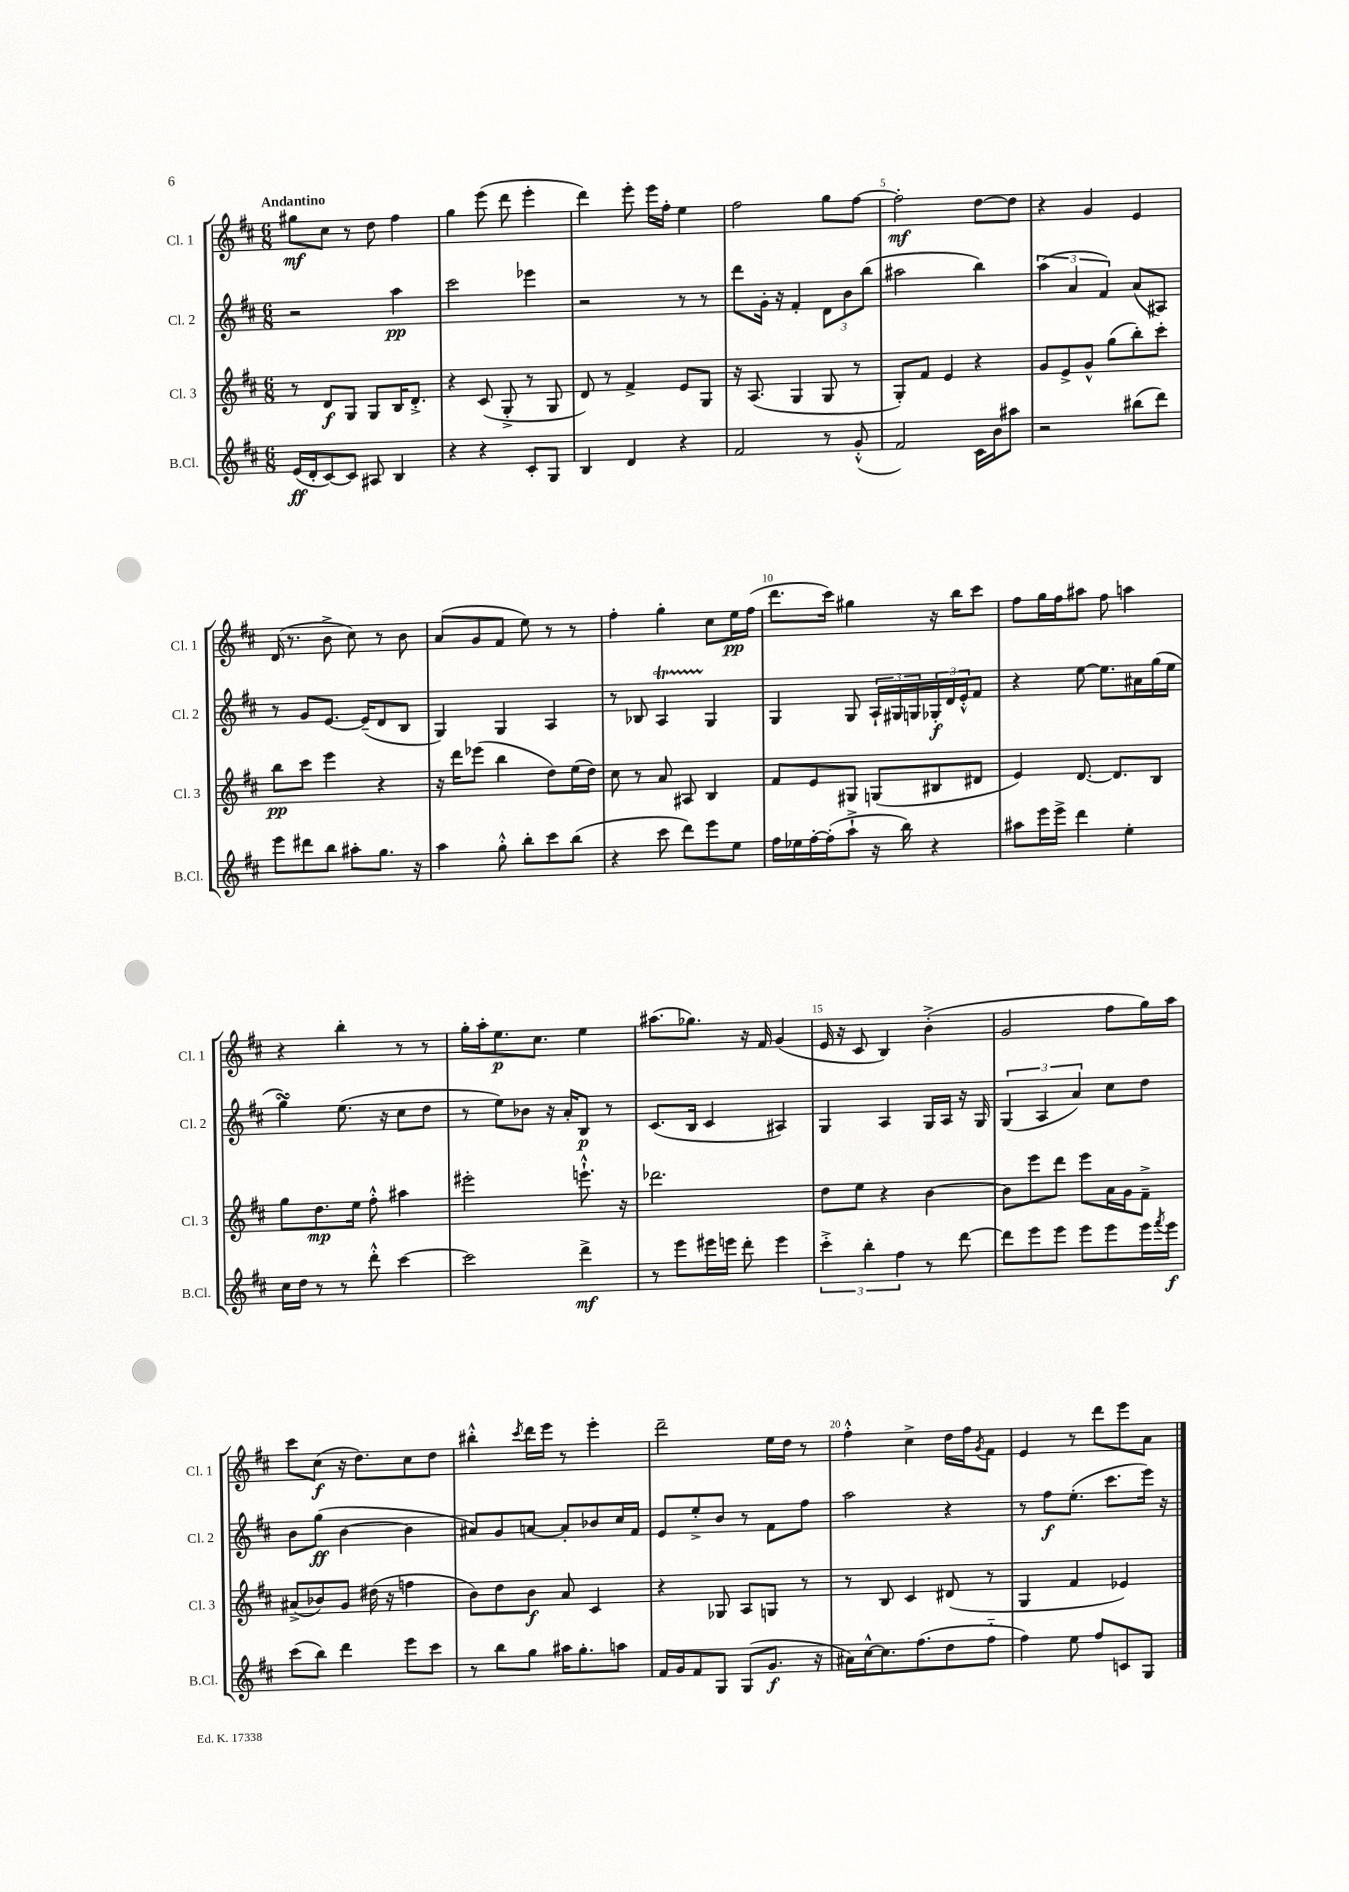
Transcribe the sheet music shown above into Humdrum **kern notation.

**kern	**kern	**kern	**kern
*staff4	*staff3	*staff2	*staff1
*clefG2	*clefG2	*clefG2	*clefG2
*k[f#c#]	*k[f#c#]	*k[f#c#]	*k[f#c#]
*M6/8	*M6/8	*M6/8	*M6/8
(16e	8r	2r	8gg#
16d'	.	.	.
[8c#)	8d	.	8cc#
8c#]	8G	.	8r
8A#	8G	.	8dd
4B	16B	4aa	4ff#
.	8.d'^	.	.
=	=	=	=
4r	4r	2ccc#	4gg
4r	(8c#	.	(8eee
.	8G'^	.	8ddd
8c#'	8r	4eee-	4eee'
8G	8G	.	.
=	=	=	=
4B	8d)	2r	4ddd)
.	8r	.	.
4d	4f#^	.	8eee'
.	.	.	16eee
.	.	.	16ff#'
4r	8e	8r	4ee
.	8G	8r	.
=	=	=	=
2f#	16r	8ddd	2ff#
.	(8.A	.	.
.	.	16g'	.
.	.	16r	.
.	4G	4f#'	.
8r	8G	12d	8gg
.	.	12b	.
(8g'^^	8r	.	[8ff#
.	.	(12bb	.
=	=	=	=
2f#)	8G')	2aa#	2ff#']
.	8f#	.	.
.	4e	.	.
16c#	4r	4bb)	[8dd
16b	.	.	.
8aa#	.	.	8dd]
=	=	=	=
2r	8g	(6aa	4r
.	8e^	.	.
.	.	6a	.
.	8g^^	.	4g
.	.	6f#)	.
.	(8gg	.	.
(8bb#	8bb')	(8a	4e
8ddd)	8ccc#'	8A#)	.
=	=	=	=
8eee	8bb	8r	(16d
.	.	.	8.r
8ddd#	8ccc#	8g	.
8bb	4eee	[8.e	8b^
8aa#'	.	.	8cc#)
.	.	(16e~]	.
8.gg	4r	8d	8r
.	.	8B	8b
16r	.	.	.
=	=	=	=
4aa	16r	4G)	(8a
.	16ddd	.	.
.	(8eee-	.	8g
8gg'^^	4bb	4G	8f#
8bb'	.	.	8ee)
8ccc#	8dd)	4A	8r
(8bb	(16ee	.	8r
.	16dd)	.	.
=	=	=	=
4r	8cc#	8r	4ff#'
.	8r	8B-	.
8ccc#	8a	4A	4gg'
8ddd)	8A#	.	.
8eee	4B	4G	8cc#
8ee	.	.	16ee
.	.	.	(16ff#
=	=	=	=
16ff#	8f#	4G	8.ddd
16ee-	.	.	.
[16ff#'	8e	.	.
(16ff#']	.	.	16ccc#)
8aa`^	8G#	8G	4gg#
16r	(8G	24A`	.
.	.	24G#	.
16bb)	.	.	.
.	.	24G	.
4r	8B#	24G-'	16r
.	.	24d	.
.	.	.	16bb
.	.	24e'^^	.
.	8d#	8f#	8ccc#
=	=	=	=
8aa#	4e)	4r	8ff#
16eee	.	.	16gg
16eee^	.	.	16ff#
4ddd	[8.d	[8ee	8aa#
.	.	8.ee]	8ff#
.	8.d]	.	.
4ee'	.	.	4aa
.	.	16a#	.
.	8B	(16gg	.
.	.	16ee	.
=	=	=	=
16cc#	8gg	4gg)	4r
16dd	.	.	.
8r	8.dd	.	.
8r	.	(8.ee	4bb'
.	16ee	.	.
8ddd'^^	8ff#'^^	.	.
.	.	16r	.
[4ccc#	4aa#	8cc#	8r
.	.	8dd	8r
=	=	=	=
2ccc#]	2eee#'	8r	16gg'
.	.	.	16aa'
.	.	8ee)	8.ee
.	.	8b-	.
.	.	.	8.cc#
.	.	16r	.
.	.	16a'	.
4ddd^	8.eee`^^	8B	4ee
.	.	8r	.
.	16r	.	.
=	=	=	=
8r	2.ddd-	(8.c#	(8.aa#
8eee	.	.	.
.	.	16B	8.gg-)
16eee#	.	4c#	.
16eee	.	.	.
8ddd'	.	.	16r
.	.	.	16f#
4eee	.	4A#)	(4g
=	=	=	=
6ccc#'^	8dd	4G	16e
.	.	.	16r
.	8ee	.	8c#
6bb'	.	.	.
.	4r	4A	4B)
6ff#	.	.	.
8r	[4b	16G	(4b'^
.	.	16A	.
[8ddd	.	16r	.
.	.	16G	.
=	=	=	=
8ddd]	8b]	(6G	2g
8eee	8eee	.	.
.	.	6A	.
8eee	8ddd	.	.
.	.	6a)	.
8eee	8eee	.	.
8eee	16a	8cc#	8ff#
.	16g	.	.
16eee	8f#~^	8dd	16gg)
8qfff#	.	.	.
16eee	.	.	16aa
=	=	=	=
(8ccc#	(8a#^	8b	8ccc#
8bb)	8b-)	(8gg	(8cc#
4ddd	8g	[4b	16r
.	.	.	8.dd)
.	(16dd#	.	.
.	16r	.	.
8eee	4ff	4b]	8cc#
8ccc#	.	.	8dd
=	=	=	=
8r	8b)	8a#)	4bb#'^^
8bb	8dd	8g	.
.	.	.	8qccc#
8gg	8b	[8a	16ddd
.	.	.	16eee
16aa#	8a	8a']	8r
8.gg'	.	.	.
.	4c#	8b-	4eee'
8aa	.	16cc#	.
.	.	16f#	.
=	=	=	=
16f#	4r	8e	2ddd~
16g	.	.	.
8f#	.	8ee'^	.
8G	8G-	8b	.
(8G	8A	8r	.
8.g	8G	8f#	16ee
.	.	.	16dd
.	8r	8ff#	8r
16r	.	.	.
=	=	=	=
16a#)	8r	2aa	4ff#'^^
[16cc#^^	.	.	.
8.cc#]	8B	.	.
.	4c#	.	4cc#^
(8.ff#	.	.	.
8dd	(8d#	4r	16dd
.	.	.	16ff#
.	.	.	8qg
8ff#'~	8r	.	8f#
=	=	=	=
4ff#)	4G	8r	4e
.	.	8ff#	.
8ee	4f#	(8.ee'	8r
8ff#	.	.	8ddd
.	.	8.ccc#	.
8c	4e-)	.	8eee
8G	.	16eee)	8a
.	.	16r	.
==	==	==	==
*-	*-	*-	*-
